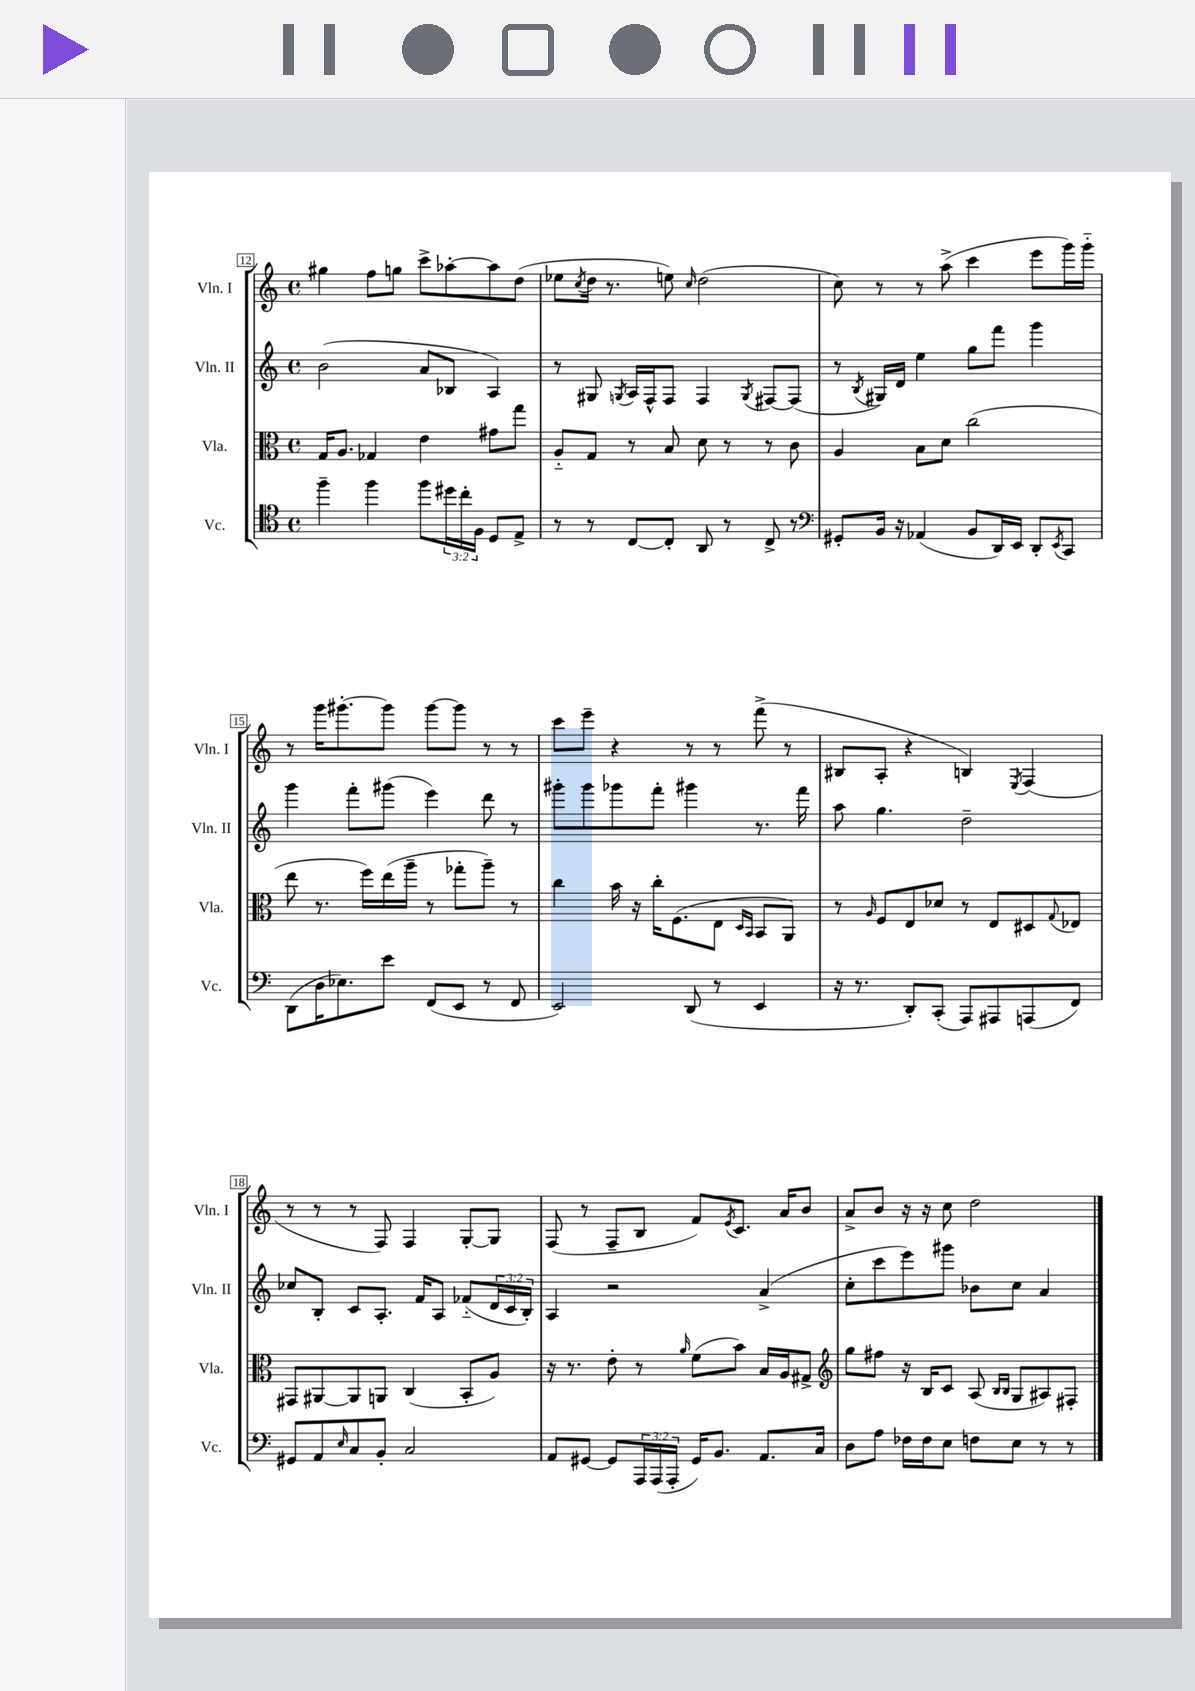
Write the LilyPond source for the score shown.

<<
\new StaffGroup <<
\new Staff = "s0" \with { instrumentName = "Vln. I" shortInstrumentName = "Vln. I" } {
    \clef treble \key c \major \defaultTimeSignature \time 4/4
    gis''4 f''8 g''8 c'''8-> aes''8~-. aes''8 d''8( |
    ees''8 \acciaccatura { c''8 } d''16 r8. e''8) \grace { c''16 } d''2( |
    c''8) r8 r8 a''8->( c'''4 e'''8 g'''16) g'''16-_ |
    r8 g'''16 gis'''8.~-. gis'''8 gis'''8~ gis'''8 r8 r8 |
    c'''8 e'''8-- r4 r8 r8 f'''8->( r8 |
    bis8 a8-. r4 b4) \acciaccatura { e8 } f4( |
    r8 r8 r8 f8) f4 g8~-. g8 |
    f8( r8 f8-- b8 f'8) \acciaccatura { e'8 } c'8. a'16 b'8 |
    a'8-> b'8 r16 r16 c''8 d''2 \bar "|." |
}
\new Staff = "s1" \with { instrumentName = "Vln. II" shortInstrumentName = "Vln. II" } {
    \clef treble \key c \major \defaultTimeSignature \time 4/4 \override Staff.TupletNumber.text = #tuplet-number::calc-fraction-text
    b'2( a'8 bes8 a4) |
    r8 gis8 \acciaccatura { g8 } a16 f16-^ f8 f4 \acciaccatura { g8 } fis8~ fis8( |
    r8 \acciaccatura { b8 } gis16) d'16 e''4 g''8 f'''8 g'''4 |
    g'''4 f'''8-. gis'''8( e'''4) d'''8 r8 |
    gis'''8-. gis'''8 ges'''8 f'''8-. gis'''4 r8. f'''16 |
    a''8 g''4. d''2-- |
    ces''8 b8-. c'8 a8.-. f'16 a8 fes'8-_( \tuplet 3/2 { d'16 c'16 b16-.) } |
    a4 r2 a'4->( |
    c''8-. c'''8 e'''8) gis'''8 bes'8 c''8 a'4 \bar "|." |
}
\new Staff = "s2" \with { instrumentName = "Vla." shortInstrumentName = "Vla." } {
    \clef alto \key c \major \defaultTimeSignature \time 4/4
    g16 a8. ges4 e'4 gis'8 g''8 |
    a8-_ g8 r8 b8 d'8 r8 r8 c'8 |
    a4 b8 d'8 c''2( |
    e''8 r8. f''16) e''16( a''16-- r8 ges''8-. a''8--) r8 |
    c''4 b'16 r16 c''16-. f8.( e8 \grace { d16 b,16 } b,8 a,8) |
    r8 \grace { a16 } f8 e8 des'8 r8 e8 dis8 \appoggiatura { g8 } ees8 |
    gis,8 ais,8~ ais,8 a,8 c4( b,8-. a8) |
    r16 r8. e'8-. r8 \grace { a'16 } f'8( b'8) b16 a16 gis8-> |
    \clef treble g''8 fis''8 r16 b16 c'8 a8( \grace { b16 b16 } g8 ais8) fis8-. \bar "|." |
}
\new Staff = "s3" \with { instrumentName = "Vc." shortInstrumentName = "Vc." } {
    \clef tenor \key c \major \defaultTimeSignature \time 4/4 \override Staff.TupletNumber.text = #tuplet-number::calc-fraction-text
    f''4-- f''4 f''8 \tuplet 3/2 { dis''16 c''16-. f16 } d8 e8-> |
    r8 r8 c8~ c8-. a,8 r8 c8-> r8 |
    \clef bass gis,8-. b,16 r16 aes,4( b,8 d,16) e,16 d,8-. \acciaccatura { e,8 } c,8 |
    d,8( d16 ees8.) e'8 f,8( e,8 r8 f,8 |
    e,2) d,8( r8 e,4 |
    r16 r8. d,8-.) c,8-.( a,,8) ais,,8 a,,8( f,8) |
    gis,8 a,8 \grace { e16 } c8 b,8-. c2 |
    a,8 gis,8~ gis,8 \tuplet 3/2 { a,,16 a,,16( a,,16-. } gis,16) b,8. a,8. c16 |
    d8 a8 fes16 fes16 e8 f8 e8 r8 r8 \bar "|." |
}
>>
>>
\layout { \context { \Score currentBarNumber = #12 \override BarNumber.stencil = #(make-stencil-boxer 0.1 0.3 ly:text-interface::print) } }
